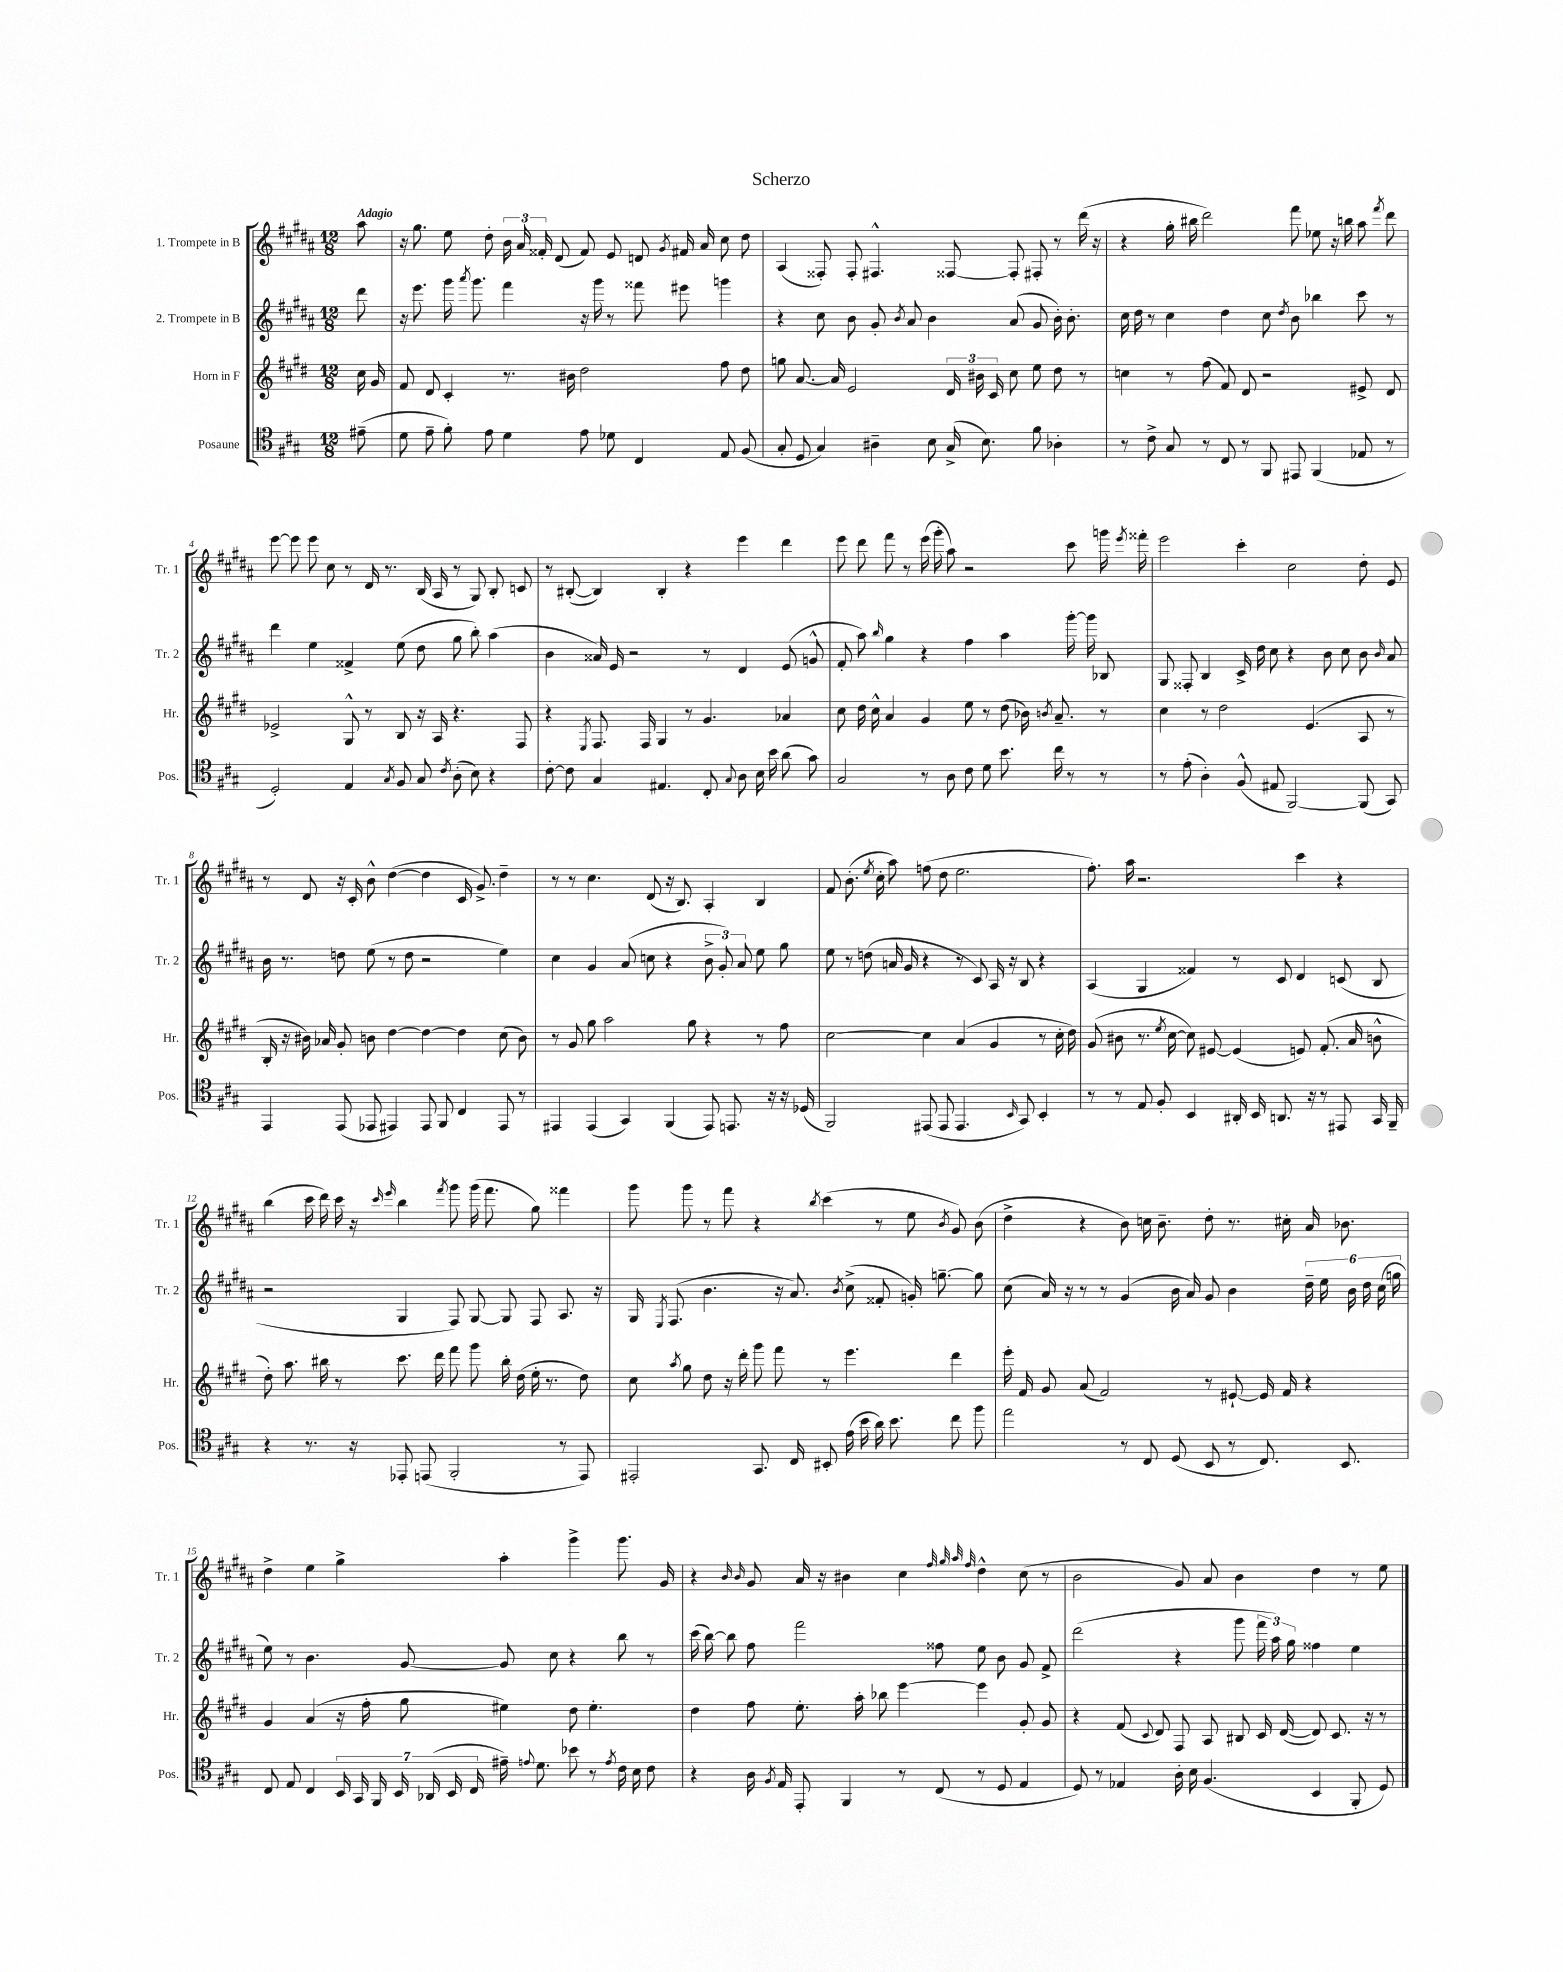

**kern	**kern	**kern	**kern
*part4	*part3	*part2	*part1
*staff4	*staff3	*staff2	*staff1
*I"Posaune	*I"Horn in F	*I"2. Trompete in B	*I"1. Trompete in B
*I'Pos.	*I'Hr.	*I'Tr. 2	*I'Tr. 1
*clefC4	*clefG2	*clefG2	*clefG2
*k[f#c#g#]	*k[f#c#g#d#]	*k[f#c#g#d#a#]	*k[f#c#g#d#a#]
*M12/8	*M12/8	*M12/8	*M12/8
=	=	=	=
!	!	!	!LO:TX:a:B:t=Adagio
(8e#X~\	16cc#\	8ddd#\	8aa#\
.	16g#/	.	.
=1	=1	=1	=1
8d\	8f#/	16r	16r
.	.	8.eee\	8.gg#\
8e~\	8d#/	.	.
8f#'\)	4c#'/	16ggg#\	8ee\
.	.	8qaaa#/	.
.	.	8.ggg#\	.
8e\	.	.	8dd#'\
4d\	8.r	4fff#\	24b\
.	.	.	24a#/
.	.	.	24f##X'/
.	.	.	(8d#/
.	16b#X\	.	.
8e\	2dd#\	16r	8f##/)
.	.	16ggg#\	.
8d-X\	.	8r	8e/
4C#/	.	8fff##X\	8dn/
.	.	.	8qg#/
.	.	8eee#X\	16f#X/
.	.	.	16a#/
8E/	8ff#\	4gggn\	8cc#\
(8F#/	8dd#\	.	8dd#\
=2	=2	=2	=2
8G#'/	8ggn\	4r	(4A#/
8D/	[8.a/	.	.
4G#/)	.	8cc#\	8F##X'/)
.	16a/]	.	.
.	2e/	8b\	8F##'/
4A#X~\	.	8g#'/	4.F#X^^/
.	.	8qb/	.
.	.	8a#/	.
8B\	.	4b\	.
(16G#^/	24d#/	.	[8F##X/
.	24b#X\	.	.
8.B\)	.	.	.
.	24c#/	.	.
.	8cc#\	(8a#/	8F##'/]
8f#\	8ee\	8g#/	8F#X'/
4A-X'\	8dd#\	16b'\)	8r
.	.	8.b'\	.
.	8r	.	(16ddd#\
.	.	.	16r
=3	=3	=3	=3
8r	4ccn\	16cc#\	4r
.	.	16dd#\	.
8c#^\	.	8r	.
8G#/	8r	4cc#\	16gg#'\
.	.	.	16bb#X\
8r	(8ff#\	.	2ddd#\)
8C#/	8f#/)	4dd#\	.
8r	8d#/	.	.
8FF#/	2r	8cc#\	.
.	.	8qdd#/	.
8EE#X/	.	8b\	8fff#\
(4FF#/	.	4bb-X\	8ee-X\
.	.	.	16r
.	.	.	16bbn\
8E-X/	8e#X^/	8ccc#\	8aa#\
.	.	.	8qfff#/
8r	8d#/	8r	8ddd#\
!!LO:LB:g=z
=4	=4	=4	=4
2D'/)	2e-X^/	4ddd#\	[8eee\
.	.	.	8eee\]
.	.	4ee\	8eee\
.	.	.	8cc#\
4E/	8G#^^/	4f##X^/	8r
.	8r	.	16d#/
.	.	.	8.r
8qG#/	.	.	.
8F#/	8B/	(8ee\	.
8G#/	16r	8dd#\	(16B/
.	16A/	.	16A#/
8qc#/	.	.	.
(8A'\	4.r	8gg#\	8r
8B\)	.	8bb'\)	8G#/)
4r	.	(4aa#\	8B'/
.	8F#/	.	8cn/
=5	=5	=5	=5
[8c#'\	4r	4b\	8r
8c#\]	.	.	([8B#X'/
.	8qE/	.	.
4G#/	8.F#/	16a##X/)	4B#/])
.	.	16e/	.
.	.	2r	.
.	16F#/	.	.
4.E#X/	4G#/	.	4B#'/
.	8r	.	4r
8C#'/	4.g#/	8r	.
8qqG#/	.	.	.
8A\	.	4d#/	4eee\
16B\	.	.	.
16b\	.	.	.
(8a\	4a-X/	(8e/	4ddd#\
8g#\)	.	8gn^^/	.
=6	=6	=6	=6
2G#/	8cc#\	8f#'/	8eee\
.	16dd#\	8aa#\)	8ddd#\
.	16cc#^^\	.	.
.	.	16qqbb/	.
.	4a/	4gg#\	8fff#\
.	.	.	8r
8r	4g#/	4r	(16eee\
.	.	.	16ggg#'\
8A\	.	.	8aa#\)
8c#\	8ee\	4ff#\	2r
8d\	8r	.	.
8.b\	(8dd#\	4aa#\	.
.	16b-X\)	.	.
.	8qbn/	.	.
16cc#\	8.a~/	.	.
8r	.	[16ggg#'\	8ccc#\
.	.	16ggg#\]	.
8r	8r	8B-X/	16gggn\
.	.	.	8qeee/
.	.	.	16fff##X'\
=7	=7	=7	=7
8r	4cc#\	8G#/	2eee\
(8e'\	.	8F##X'/	.
4A'\)	8r	4B/	.
.	2dd#\	.	.
(8F#^^/	.	16c#^/	4ccc#'\
.	.	16dd#\	.
8E#X/	.	8cc#\	.
[2FF#/)	.	4r	2cc#\
.	(4.e/	.	.
.	.	8b\	.
.	.	8cc#\	.
(8FF#/]	8A/	8b\	8dd#'\
.	.	16qqb/	.
8GG#/)	8r	8a#/	8e/
!!LO:LB:g=z
=8	=8	=8	=8
4EE/	16B'/	16b\	8r
.	16r	8.r	.
.	16b#X\)	.	8d#/
.	16a-X/	.	.
(8EE/	8g#'/	8ddn\	16r
.	.	.	16c#'/
8EE-X/	8bn\	(8ee\	8b^^\
4EE#X/)	[4dd#\	8r	([4dd#\
.	.	8dd\	.
8EE#/	4dd#\_	2r	4dd#\]
8FF#/	.	.	.
4C#/	4dd#\]	.	16c#/
.	.	.	8.g#^/)
8EE#/	(8cc#\	4ee\)	4dd#~\
8r	8b\)	.	.
=9	=9	=9	=9
4EE#X/	8r	4cc#\	8r
.	8g#/	.	8r
(4EE#/	8gg#\	4g#/	4.cc#\
.	2aa\	.	.
4GG#/)	.	(8a#/	.
.	.	8ccn\	(8d#/
(4FF#/	.	4r	16r
.	.	.	8.B/)
.	8gg#\	.	.
8EE#/)	4r	12b^\	4A#'/
.	.	12g#'/)	.
8.EEn/	.	.	.
.	.	12a#/	.
.	8r	8ee\	4B/
16r	.	.	.
16r	8ff#\	8gg#\	.
(16D-X/	.	.	.
=10	=10	=10	=10
2FF#/)	[2cc#\	8ee\	8f#/
.	.	8r	(8.b'\
.	.	(8ddn\	.
.	.	.	8qee/
.	.	.	16cc#'\
.	.	16an/	8aa#\)
.	.	16g#/	.
(8EE#X/	4cc#\]	4r	(8ffn\
8EE#/	.	.	8dd#\
4.EE#/	(4a/	8r	2.ee\
.	.	8c#/)	.
.	4g#/	16A#/	.
.	.	16r	.
16qqBB/	.	.	.
8GG#/)	.	8B/	.
4BB'/	8r	4r	.
.	16cc#'\	.	.
.	16dd#\)	.	.
=11	=11	=11	=11
8r	(8g#/	(4A#/	8.ff#'\)
8r	8b#X\	.	.
.	.	.	16aa#\
8E/	8.r	4G#/	2.r
8F#'/	.	.	.
.	8qee/	.	.
.	[16cc#\	.	.
4BB/	8cc#\])	4f##X/)	.
.	[8e#X/	.	.
16AA#X'/	(4e#/]	8r	.
16BB/	.	.	.
8.AAn/	.	8c#/	.
.	8en/)	4d#/	4ccc#\
16r	.	.	.
8r	(8.f#'/	.	.
8EE#X/	.	(8cn/	4r
.	16a/	.	.
16GG#/	8bn^^\	8B/	.
16FF#~/	.	.	.
!!LO:LB:g=z
=12	=12	=12	=12
4r	8dd#'\)	2r	(4bb\
.	8.aa\	.	.
8.r	.	.	16ccc#\
.	16bb#X\	.	16ddd#\)
.	8r	.	16ccc#\
16r	.	.	16r
.	.	.	16qqccc#/
.	.	.	16qqeee/
8EE-X'/	8.ccc#\	4G#/	4bb\
(8EEn/	.	.	.
.	16ddd#\	.	.
.	.	.	8qfff#/
2FF#'/	8fff#\	8F#/)	8ggg#\
.	8ggg#\	[8G#/	(16ggg#\
.	.	.	8.fff#\
.	16bb#'\	8G#/]	.
.	(16dd#\	.	.
.	16ee'\	8F#/	8gg#\)
.	8.r	.	.
8r	.	8.A#/	4fff##X\
8EE/)	8dd#\)	.	.
.	.	16r	.
=13	=13	=13	=13
2EE#X'/	8cc#\	16G#/	8ggg#\
.	.	8qE/	.
.	.	(8.F#/	.
.	8qaa/	.	.
.	8gg#\	.	8ggg#\
.	8dd#\	4.b\	8r
.	16r	.	8fff#\
.	16ddd#'\	.	.
8.GG#/	8ggg#\	.	4r
.	8fff#\	16r	.
16C#/	.	8.a#/)	.
.	.	.	8qbb/
8BB#X'/	8r	.	(4ccc#\
.	.	8qb/	.
(16e\	4.eee\	(8cc#^\	.
16b\	.	.	.
16a\)	.	8f##X'/	8r
8.b\	.	.	.
.	.	16gn'/)	8ee\
.	.	[8.ggn~\	.
.	.	.	8qb/
8cc#\	4ddd#\	.	8g#/)
8ff#\	.	8gg\]	(8b\
=14	=14	=14	=14
2ee\	16eee'\	(8cc#\	4dd#^\
.	16f#/	.	.
.	8g#/	16a#/)	.
.	.	16r	.
.	(8a/	8r	4r
.	2f#/)	8r	.
8r	.	(4g#/	8b\)
8C#/	.	.	16ccn\
.	.	.	8.b~\
(8D/	.	16b\	.
.	.	16a#/)	.
8BB/	8r	8g#/	8dd#'\
8r	[8e#X`/	4b\	8.r
8.C#/)	16e#/]	.	.
.	16f#/	.	16cc#X'\
.	4r	24dd#~\	16a#/
.	.	24ee\	.
8.BB/	.	.	8.b-X\
.	.	24b\	.
.	.	24dd#\	.
.	.	(24cc#\	.
.	.	24ggn\	.
!!LO:LB:g=z
=15	=15	=15	=15
8C#/	4g#/	8ee\)	4dd#^\
8E/	.	8r	.
4C#/	(4a/	4.b\	4ee\
28BB/	16r	.	4gg#^\
28GG#/	.	.	.
.	16ff#'\	.	.
28FF#/	.	.	.
28BB/	.	.	.
.	8gg#\	[8g#/	.
(28AA-X/	.	.	.
28BB/	.	.	.
28C#/	.	.	.
16e#X~\)	4ee#X\)	8g#/]	4aa#'\
8qqen/	.	.	.
8.d\	.	.	.
.	.	8cc#\	.
8b-X\	8dd#\	4r	4ggg#^\
8r	4.ee#'\	.	.
8qe/	.	.	.
16c#\	.	8bb\	8.ggg#\
16B\	.	.	.
8c#\	.	8r	.
.	.	.	16g#/
=16	=16	=16	=16
4r	4dd#\	(16ccc#\	4r
.	.	[16bb\)	.
.	.	8bb\]	.
.	.	.	16qqb/
.	.	.	16qqb/
16A\	8ff#\	8ff#\	8g#/
8qF#/	.	.	.
16E/	.	.	.
8EE'/	8.ee'\	2fff#\	16a#/
.	.	.	16r
4FF#/	.	.	4b#X\
.	16aa'\	.	.
.	8bb-X\	.	.
8r	[4eee\	.	4cc#\
(8C#/	.	8ff##X\	.
.	.	.	32qqff#/
.	.	.	32qqgg#/
.	.	.	32qqaa#/
.	.	.	32qqff#/
8r	4eee\]	8ee\	4dd#^^\
8D/	.	8b\	.
4E/	8g#'/	8g#/	(8cc#\
.	8g#/	8f#^/	8r
=17	=17	=17	=17
8D/)	4r	(2ddd#\	2b\
8r	.	.	.
4E-X/	(8f#/	.	.
.	8qqc#/	.	.
.	8d#/)	.	.
16A'\	8F#/	4r	8g#/)
16B\	.	.	.
(4.F#/	8A/	.	8a#/
.	8B#X/	8ggg#\	4b\
.	16c#/	24fff#\	.
.	.	24aa#\)	.
.	([16d#/	.	.
.	.	24gg#\	.
4BB/	8d#/])	4ff##X\	4dd#\
.	8.c#/	.	.
8FF#'/	.	4ee\	8r
.	16r	.	.
8D/)	8r	.	8ee\
==	==	==	==
*-	*-	*-	*-
